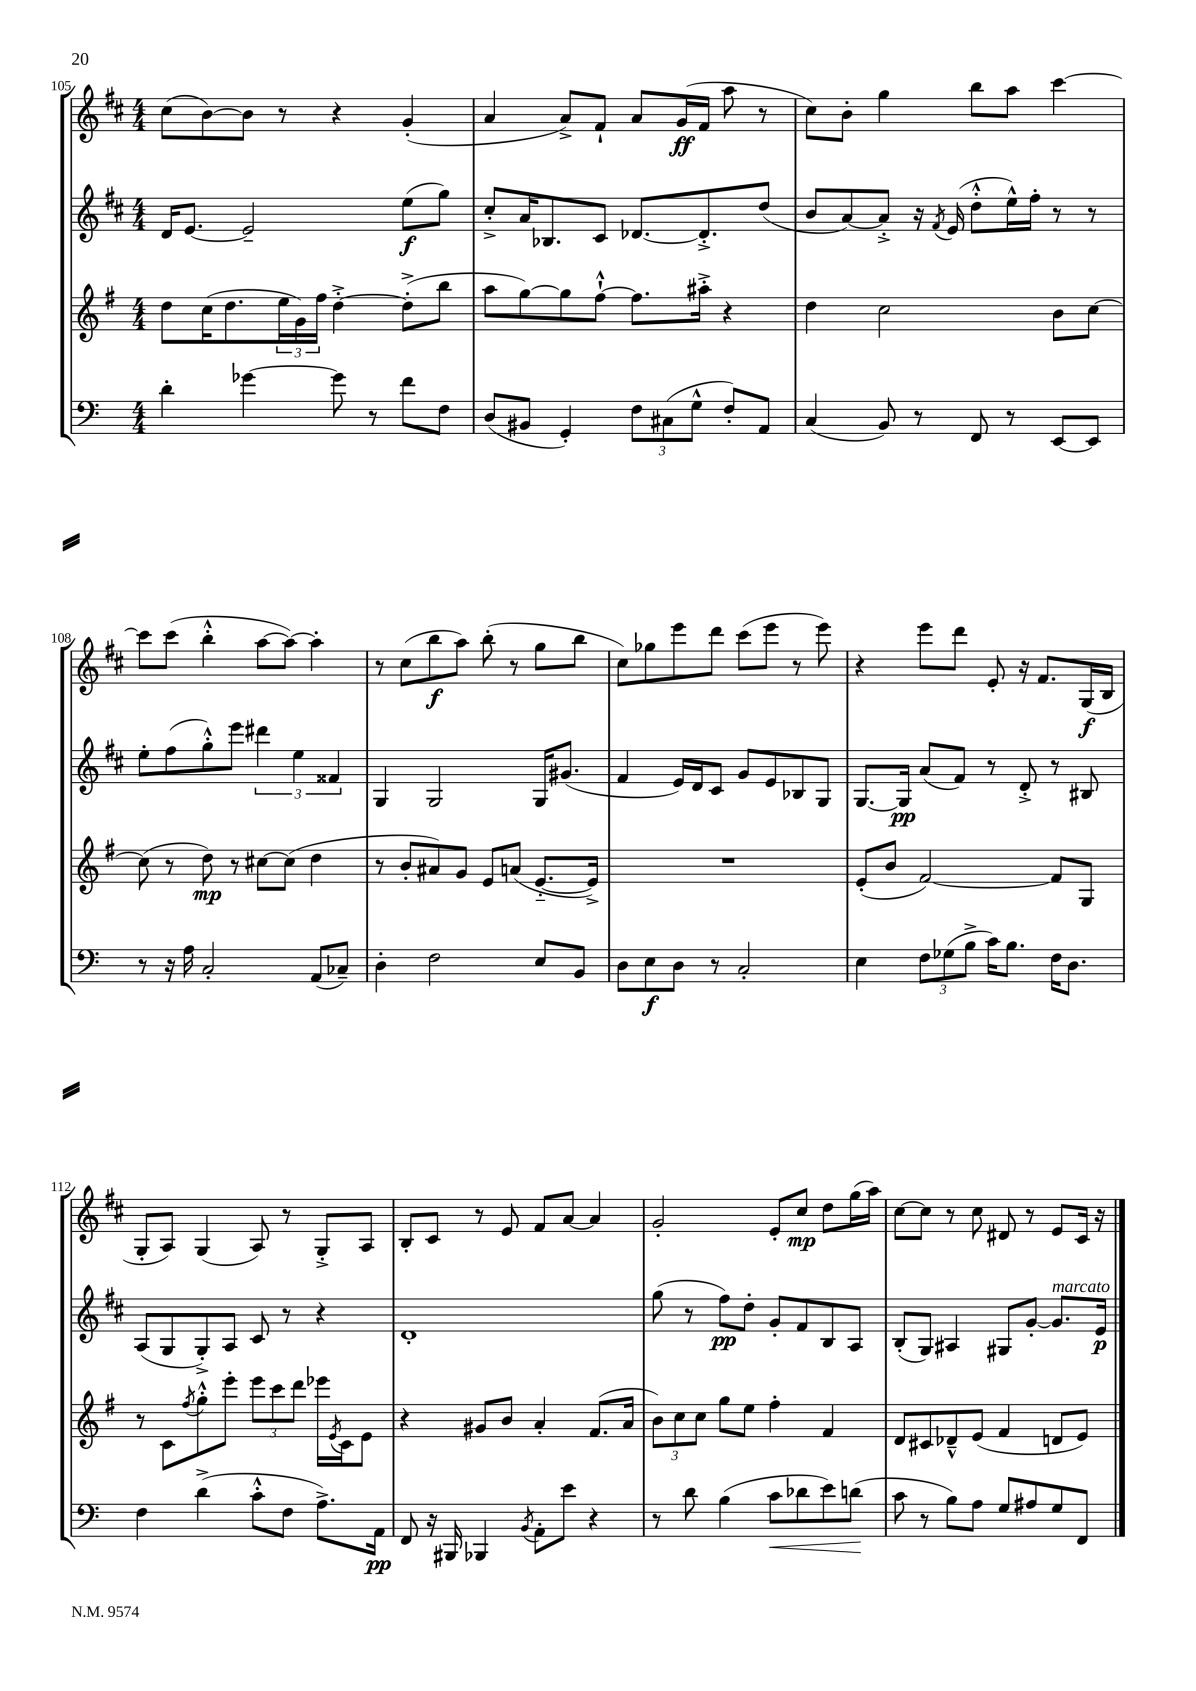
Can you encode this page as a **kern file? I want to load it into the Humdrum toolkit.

**kern	**kern	**kern	**kern
*staff4	*staff3	*staff2	*staff1
*clefF4	*clefG2	*clefG2	*clefG2
*k[]	*k[f#]	*k[f#c#]	*k[f#c#]
*M4/4	*M4/4	*M4/4	*M4/4
4d'\	8dd\L	16d/LK	(8cc#\L
.	.	[8.e/J	.
.	(16cc\K	.	[8b\)
.	8.dd\	.	.
[4g-\	.	2e~/]	8b\]J
.	24ee\L	.	8r
.	24g\)	.	.
.	24ff#\JJ	.	.
8g-\]	[4dd'^\	.	4r
8r	.	.	.
8f\L	(8dd'^\]L	(8ee\L	(4g'/
8F\J	8bb\J	8gg\J)	.
=	=	=	=
(8D/L	8aa\L	8cc#'^/L	4a/
8BB#/J	[8gg\)	16a/K	.
.	.	8.B-/	.
4GG'/)	8gg\]	.	8a^/L)
.	[8ff#`^^\J	8c#/J	8f#`/J
12F\L	8.ff#\]L	[8.d-/L	8a/L
(12C#\	.	.	.
.	.	.	(16g/L
12G^^\J	.	.	.
.	16aa#'^\Jk	8.d-'^/]	16f#/JJ
8F'/L)	4r	.	8aa\
8AA/J	.	(8dd/J	8r
=	=	=	=
(4C/	4dd\	8b/L	8cc#\L)
.	.	[8a/)	8b'\J
8BB/)	2cc\	8a'^/]J	4gg\
8r	.	16r	.
.	.	8qf#/	.
.	.	(16e/	.
8FF/	.	8dd'^^\L	8bb\L
8r	.	16ee^^\L)	8aa\J
.	.	16ff#'\JJ	.
[8EE/L	8b\L	8r	[4ccc#\
8EE/]J	[8cc\J	8r	.
=	=	=	=
8r	(8cc\]	8ee'\L	8ccc#\]L
16r	8r	(8ff#\	(8ccc#\J
16A\	.	.	.
2C'/	8dd\)	8gg'^^\)	4bb'^^\
.	8r	8eee\J	.
.	[8cc#\L	6ddd#\	[8aa\L
.	(8cc#\]J	.	8aa\_J)
.	.	6ee\	.
(8AA/L	4dd\	.	4aa'\]
.	.	6f##/	.
8C-~/J)	.	.	.
=	=	=	=
4D'\	8r	4G/	8r
.	8b'/L	.	(8cc#\L
2F\	8a#/)	2G/	8bb\
.	8g/J	.	8aa\J)
.	8e/L	.	(8bb'\
.	(8a/J	.	8r
8E/L	[8.e'~/L	16G/LK	8gg\L
.	.	(8.g#/J	.
8BB/J	.	.	8bb\J
.	16e^/]Jk)	.	.
=	=	=	=
8D\L	1r	4f#/	8cc#\L)
8E\	.	.	8gg-\
8D\J	.	16e/LL)	8eee\
.	.	16d/J	.
8r	.	8c#/J	8ddd\J
2C'/	.	8g/L	(8ccc#\L
.	.	8e/	8eee\J
.	.	8B-/	8r
.	.	8G/J	8eee\)
=	=	=	=
4E\	(8e'/L	[8.G/L	4r
.	8b/J	.	.
.	.	16G/]Jk	.
12F\L	[2f#/)	(8a/L	8eee\L
(12G-\	.	.	.
.	.	8f#/J)	8ddd\J
12B^\J	.	.	.
16c\LK)	.	8r	8e'/
8.B\J	.	.	.
.	.	8d'^/	16r
.	.	.	8.f#/L
16F\LK	8f#/]L	8r	.
8.D\J	.	.	.
.	8G/J	8B#/	(16G/L
.	.	.	16B/JJ
=	=	=	=
4F\	8r	(8A/L	8G'/L
.	8c\L	8G/	8A/J)
.	8qff#/	.	.
(4d^\	8gg'^^\	8G'^/)	(4G/
.	8eee'\J	8A/J	.
8c'^^\L	12eee\L	8c#/	8A/)
.	12ccc\	.	.
8F\J	.	8r	8r
.	12ddd\J	.	.
8.A^\L)	16eee-\LL	4r	8G'^/L
.	8qe/	.	.
.	16c\J	.	.
.	8e\J	.	8A/J
16AA\Jk	.	.	.
=	=	=	=
8FF/	4r	1d'	8B'/L
16r	.	.	8c#/J
16BBB#/	.	.	.
4BBB-/	8g#/L	.	8r
.	8b/J	.	8e/
8qBB/	.	.	.
8AA'\L	4a'/	.	8f#/L
8e\J	.	.	[8a/J
4r	(8.f#/L	.	4a/]
.	16a/Jk	.	.
=	=	=	=
8r	12b\L)	(8gg\	2g'/
.	12cc\	.	.
8d\	.	8r	.
.	12cc\J	.	.
(4B\	8gg\L	8ff#\L)	.
.	8ee\J	8dd'\J	.
8c\L	4ff#'\	8g'/L	8e'/L
8d-\	.	8f#/	8cc#/J
8e\)	4f#/	8B/	8dd\L
(8d\J	.	8A/J	(16gg\L
.	.	.	16aa\JJ)
=	=	=	=
8c\	8d/L	(8B'/L	[8cc#\L
8r	8c#/	8G/J)	8cc#\]J
8B\L)	8d-~^^/	4A#/	8r
8A\J	(8e/J	.	8cc#\
8G/L	4f#/	8G#/L	8d#/
8A#/	.	[8g'/J	8r
8G/	8d/L	8.g/]L	8e/L
8FF/J	8e/J)	.	16c#/Jk
.	.	16e/Jk	16r
==	==	==	==
*-	*-	*-	*-
